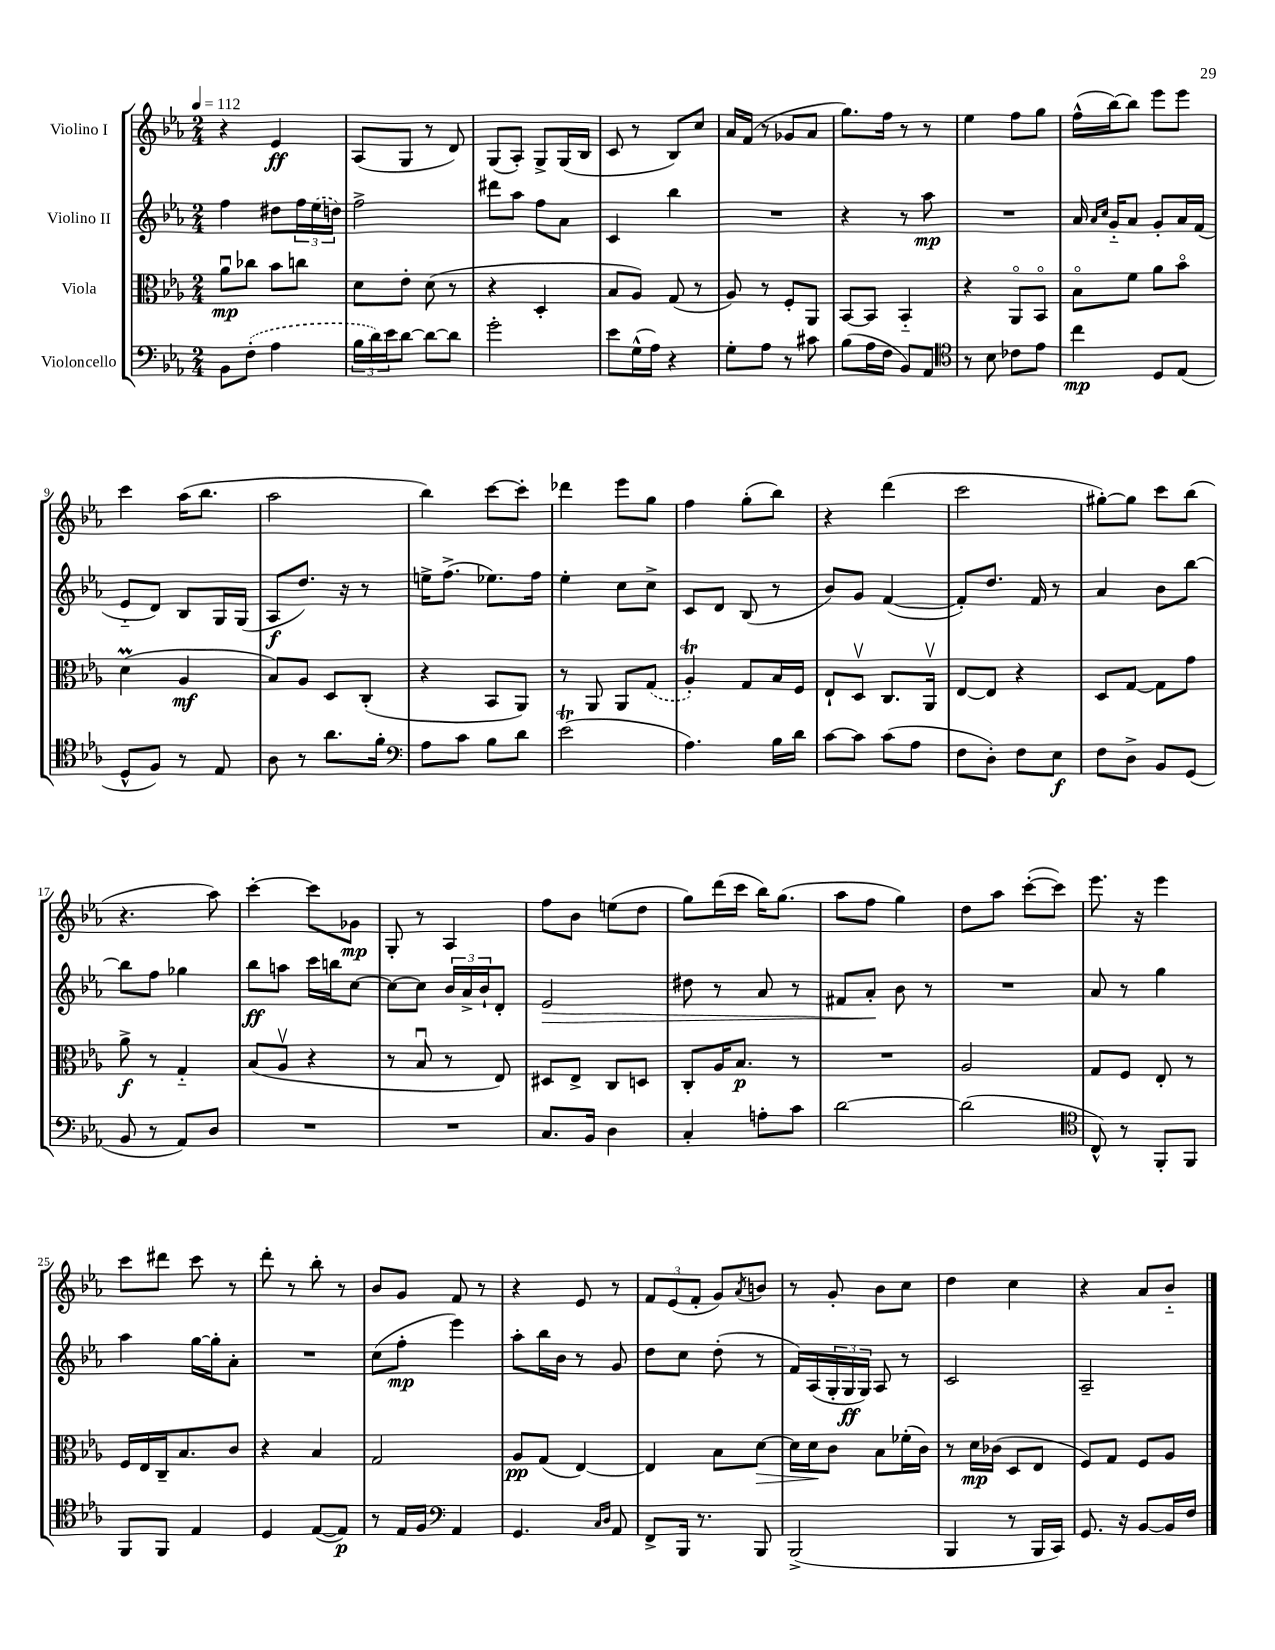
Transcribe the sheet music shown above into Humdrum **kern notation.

**kern	**dynam	**kern	**dynam	**kern	**dynam	**kern	**dynam
*part4	*part4	*part3	*part3	*part2	*part2	*part1	*part1
*staff4	*staff4	*staff3	*staff3	*staff2	*staff2	*staff1	*staff1
*I"Violoncello	*	*I"Viola	*	*I"Violino II	*	*I"Violino I	*
*clefF4	*	*clefC3	*	*clefG2	*	*clefG2	*
*k[b-e-a-]	*	*k[b-e-a-]	*	*k[b-e-a-]	*	*k[b-e-a-]	*
*M2/4	*	*M2/4	*	*M2/4	*	*M2/4	*
*MM112	*	*MM112	*	*MM112	*	*MM112	*
=1	=1	=1	=1	=1	=1	=1	=1
8BB-\L	.	8a-u\L	mp	4ff\	.	4r	.
(8F'\J	.	8cc-X\J	.	.	.	.	.
4A-\	.	8b-\L	.	8dd#X\L	.	4e-/	ff
.	.	8ccn\J	.	24ff\L	.	.	.
.	.	.	.	(24ee-\	.	.	.
.	.	.	.	24ddn\JJ)	.	.	.
=2	=2	=2	=2	=2	=2	=2	=2
24B-\LL	.	8d\L	.	2ff^\	.	(8A-/L	.
24d\)	.	.	.	.	.	.	.
24e-\J	.	.	.	.	.	.	.
[8d\J	.	8e-'\J	.	.	.	8G/J	.
8d\L_	.	(8d\	.	.	.	8r	.
8d\J]	.	8r	.	.	.	8d/)	.
=3	=3	=3	=3	=3	=3	=3	=3
2g'\	.	4r	.	8ddd#X\L	.	(8G/L	.
.	.	.	.	8aa-\J	.	8A-'/J)	.
.	.	4D'/	.	8ff\L	.	8G^/L	.
.	.	.	.	8a-\J	.	(16G/L	.
.	.	.	.	.	.	16B-/JJ	.
=4	=4	=4	=4	=4	=4	=4	=4
8e-\L	.	8B-/L	.	4c/	.	8c/	.
(16G^^\L	.	8A-/J)	.	.	.	8r	.
16A-\JJ)	.	.	.	.	.	.	.
4r	.	(8G/	.	4bb-\	.	8B-/L)	.
.	.	8r	.	.	.	8cc/J	.
=5	=5	=5	=5	=5	=5	=5	=5
8G'\L	.	8A-/)	.	2r	.	16a-/LL	.
.	.	.	.	.	.	(16f/JJ	.
8A-\J	.	8r	.	.	.	8r	.
8r	.	8F'/L	.	.	.	8g-X/L	.
8c#X\	.	8AA-/J	.	.	.	8a-/J	.
=6	=6	=6	=6	=6	=6	=6	=6
(8B-\L	.	[8BB-/L	.	4r	.	8.gg\L)	.
16A-\L	.	8BB-/J]	.	.	.	.	.
16F\JJ	.	.	.	.	.	16ff\Jk	.
8BB-/L)	.	4BB-/	.	8r	.	8r	.
8AA-/J	.	.	.	8aa-\	mp	8r	.
=7	=7	=7	=7	=7	=7	=7	=7
*clefC4	*	*	*	*	*	*	*
8r	.	4r	.	2r	.	4ee-\	.
8B-\	.	.	.	.	.	.	.
8c-X\L	.	8AA-/L	.	.	.	8ff\L	.
8e-\J	.	8BB-/J	.	.	.	8gg\J	.
=8	=8	=8	=8	=8	=8	=8	=8
4cc\	mp	8B-\L	.	16a-/	.	(16ff^^\LL	.
.	.	.	.	16qqa-/LL	.	.	.
.	.	.	.	16qqcc/JJ	.	.	.
.	.	.	.	16g/KL	.	[16bb-\J)	.
.	.	8f\J	.	8a-/J	.	8bb-\J]	.
8D/L	.	8a-\L	.	8g'/L	.	8eee-\L	.
(8E-/J	.	8b-\J	.	16a-/L	.	8eee-\J	.
.	.	.	.	(16f/JJ	.	.	.
!!LO:LB:g=z
=9	=9	=9	=9	=9	=9	=9	=9
8D^^/L	.	(4dm\	.	8e-/L	.	4ccc\	.
8F/J)	.	.	.	8d/J)	.	.	.
8r	.	4A-/	mf	8B-/L	.	(16aa-\KL	.
.	.	.	.	.	.	8.bb-\J	.
8E-/	.	.	.	16G/L	.	.	.
.	.	.	.	(16G/JJ	.	.	.
=10	=10	=10	=10	=10	=10	=10	=10
8A-\	.	8B-/L)	.	8A-/L	f	2aa-\	.
8r	.	8A-/J	.	8.dd/J)	.	.	.
8.a-\L	.	8D/L	.	.	.	.	.
.	.	.	.	16r	.	.	.
.	.	(8C'/J	.	8r	.	.	.
16f'\Jk	.	.	.	.	.	.	.
=11	=11	=11	=11	=11	=11	=11	=11
*clefF4	*	*	*	*	*	*	*
8A-\L	.	4r	.	16een^\KL	.	4bb-\)	.
.	.	.	.	(8.ff^\J	.	.	.
8c\J	.	.	.	.	.	.	.
8B-\L	.	8BB-/L	.	8.ee-X\L)	.	[8ccc\L	.
8d\J	.	8AA-/J)	.	.	.	8ccc'\J]	.
.	.	.	.	16ff\Jk	.	.	.
=12	=12	=12	=12	=12	=12	=12	=12
(2e-T\	.	8r	.	4ee-'\	.	4ddd-X\	.
.	.	8AA-/	.	.	.	.	.
.	.	8AA-/L	.	8cc\L	.	8eee-\L	.
.	.	(8G/J	.	8cc^\J	.	8gg\J	.
=13	=13	=13	=13	=13	=13	=13	=13
4.A-\)	.	4A-T'/)	.	8c/L	.	4ff\	.
.	.	.	.	8d/J	.	.	.
.	.	8G/L	.	(8B-/	.	(8gg'\L	.
16B-\LL	.	16B-/L	.	8r	.	8bb-\J)	.
16d\JJ	.	16F/JJ	.	.	.	.	.
=14	=14	=14	=14	=14	=14	=14	=14
[8c\L	.	8E-`/L	.	8b-/L)	.	4r	.
8c\J]	.	8Dv/J	.	8g/J	.	.	.
(8c\L	.	8.C/L	.	([4f/	.	(4ddd\	.
8A-\J	.	.	.	.	.	.	.
.	.	16AA-v/Jk	.	.	.	.	.
=15	=15	=15	=15	=15	=15	=15	=15
8F\L	.	[8E-/L	.	8f'/L])	.	2ccc\	.
8D'\J)	.	8E-/J]	.	8.dd/J	.	.	.
8F\L	.	4r	.	.	.	.	.
.	.	.	.	16f/	.	.	.
8E-\J	f	.	.	8r	.	.	.
=16	=16	=16	=16	=16	=16	=16	=16
8F\L	.	8D/L	.	4a-/	.	[8gg#X'\L)	.
8D^\J	.	[8G/J	.	.	.	8gg#\J]	.
8BB-/L	.	8G\L]	.	8b-\L	.	8ccc\L	.
(8GG/J	.	8g\J	.	[8bb-\J	.	(8bb-\J	.
!!LO:LB:g=z
=17	=17	=17	=17	=17	=17	=17	=17
8BB-/	.	8a-^\	f	8bb-\L]	.	4.r	.
8r	.	8r	.	8ff\J	.	.	.
8AA-/L)	.	4G/	.	4gg-X\	.	.	.
8D/J	.	.	.	.	.	8aa-\)	.
=18	=18	=18	=18	=18	=18	=18	=18
2r	.	(8B-/L	.	8bb-\L	ff	[4ccc'\	.
.	.	8A-v/J	.	8aan\J	.	.	.
.	.	4r	.	16ccc\LL	.	8ccc\L]	.
.	.	.	.	16bbn\J	.	.	.
.	.	.	.	[8cc\J	.	8g-X\J	mp
=19	=19	=19	=19	=19	=19	=19	=19
2r	.	8r	.	8cc\L_	.	8G'/	.
.	.	8B-u/	.	8cc\J]	.	8r	.
.	.	8r	.	24b-/LL	.	4A-/	.
.	.	.	.	24a-^/	.	.	.
.	.	.	.	24b-`/J	.	.	.
.	.	8E-/)	.	8d'/J	.	.	.
=20	=20	=20	=20	=20	=20	=20	=20
!	!	!	!	!	!LO:HP:b	!	!
8.C/L	.	8D#X/L	.	2e-/	>	8ff\L	.
.	.	8E-^/J	.	.	.	8b-\J	.
16BB-/Jk	.	.	.	.	.	.	.
4D\	.	8C/L	.	.	.	(8een\L	.
.	.	8Dn/J	.	.	.	8dd\J	.
=21	=21	=21	=21	=21	=21	=21	=21
4C'/	.	8C'/L	.	8dd#X\	.	8gg\L)	.
.	.	16A-/K	.	8r	.	(16ddd\L	.
.	.	8.B-/J	p	.	.	16ccc\JJ	.
8An'\L	.	.	.	8a-/	.	16bb-\KL)	.
.	.	.	.	.	.	(8.gg\J	.
8c\J	.	8r	.	8r	.	.	.
=22	=22	=22	=22	=22	=22	=22	=22
[2d\	.	2r	.	8f#X/L	.	8aa-\L	.
.	.	.	.	8a-'/J	.	8ff\J	.
.	.	.	.	8b-\	]	4gg\)	.
.	.	.	.	8r	.	.	.
=23	=23	=23	=23	=23	=23	=23	=23
(2d\]	.	2A-/	.	2r	.	8dd\L	.
.	.	.	.	.	.	8aa-\J	.
.	.	.	.	.	.	([8ccc'\L	.
.	.	.	.	.	.	8ccc\J])	.
=24	=24	=24	=24	=24	=24	=24	=24
*clefC4	*	*	*	*	*	*	*
8C^^/)	.	8G/L	.	8a-/	.	8.eee-\	.
8r	.	8F/J	.	8r	.	.	.
.	.	.	.	.	.	16r	.
8FF'/L	.	8E-'/	.	4gg\	.	4eee-\	.
8FF/J	.	8r	.	.	.	.	.
!!LO:LB:g=z
=25	=25	=25	=25	=25	=25	=25	=25
8FF/L	.	16F/LL	.	4aa-\	.	8ccc\L	.
.	.	16E-/	.	.	.	.	.
8FF/J	.	16C~/J	.	.	.	8ddd#X\J	.
.	.	8.B-/	.	.	.	.	.
4E-/	.	.	.	[16gg\LL	.	8ccc\	.
.	.	.	.	16gg'\J]	.	.	.
.	.	8c/J	.	8a-'\J	.	8r	.
=26	=26	=26	=26	=26	=26	=26	=26
4D/	.	4r	.	2r	.	8ddd'\	.
.	.	.	.	.	.	8r	.
([8E-/L	.	4B-/	.	.	.	8bb-'\	.
8E-/J])	p	.	.	.	.	8r	.
=27	=27	=27	=27	=27	=27	=27	=27
8r	.	2G/	.	(8cc\L	.	8b-/L	.
16E-/LL	.	.	.	8ff'\J	mp	8g/J	.
16F/JJ	.	.	.	.	.	.	.
*clefF4	*	*	*	*	*	*	*
4AA-/	.	.	.	4eee-\)	.	8f/	.
.	.	.	.	.	.	8r	.
=28	=28	=28	=28	=28	=28	=28	=28
4.GG/	.	8A-/L	pp	8aa-'\L	.	4r	.
.	.	(8G/J	.	16bb-\L	.	.	.
.	.	.	.	16b-\JJ	.	.	.
.	.	[4E-/)	.	8r	.	8e-/	.
16qqC/LL	.	.	.	.	.	.	.
16qqD/JJ	.	.	.	.	.	.	.
8AA-/	.	.	.	8g/	.	8r	.
=29	=29	=29	=29	=29	=29	=29	=29
8FF^/L	.	4E-/]	.	8dd\L	.	12f/L	.
.	.	.	.	.	.	(12e-/	.
16BBB-/Jk	.	.	.	8cc\J	.	.	.
.	.	.	.	.	.	12f'/J	.
8.r	.	.	.	.	.	.	.
.	.	8B-\L	.	(8dd'\	.	8g/L)	.
.	.	.	.	.	.	8qa-/	.
!	!	!	!LO:HP:b	!	!	!	!
8BBB-/	.	[8d\J	>	8r	.	8bn/J	.
=30	=30	=30	=30	=30	=30	=30	=30
(2BBB-^/	.	16d\LL]	.	16f/LL)	.	8r	.
.	.	16d\J	.	(16A-/	.	.	.
.	.	8c\J	]	24G'/	.	8g'/	.
.	.	.	.	24G/	ff	.	.
.	.	.	.	24G/JJ)	.	.	.
.	.	8B-\L	.	8A-/	.	8b-\L	.
.	.	(16f-X'\L	.	8r	.	8cc\J	.
.	.	16c\JJ)	.	.	.	.	.
=31	=31	=31	=31	=31	=31	=31	=31
4BBB-/	.	8r	.	2c/	.	4dd\	.
.	.	16d\LL	mp	.	.	.	.
.	.	(16c-X\JJ	.	.	.	.	.
8r	.	8D/L	.	.	.	4cc\	.
16BBB-/LL	.	8E-/J	.	.	.	.	.
16CC/JJ)	.	.	.	.	.	.	.
=32	=32	=32	=32	=32	=32	=32	=32
8.GG/	.	8F/L)	.	2A-~/	.	4r	.
.	.	8G/J	.	.	.	.	.
16r	.	.	.	.	.	.	.
[8BB-/L	.	8F/L	.	.	.	8a-/L	.
16BB-/L]	.	8A-/J	.	.	.	8b-/J	.
16F/JJ	.	.	.	.	.	.	.
==	==	==	==	==	==	==	==
*-	*-	*-	*-	*-	*-	*-	*-
